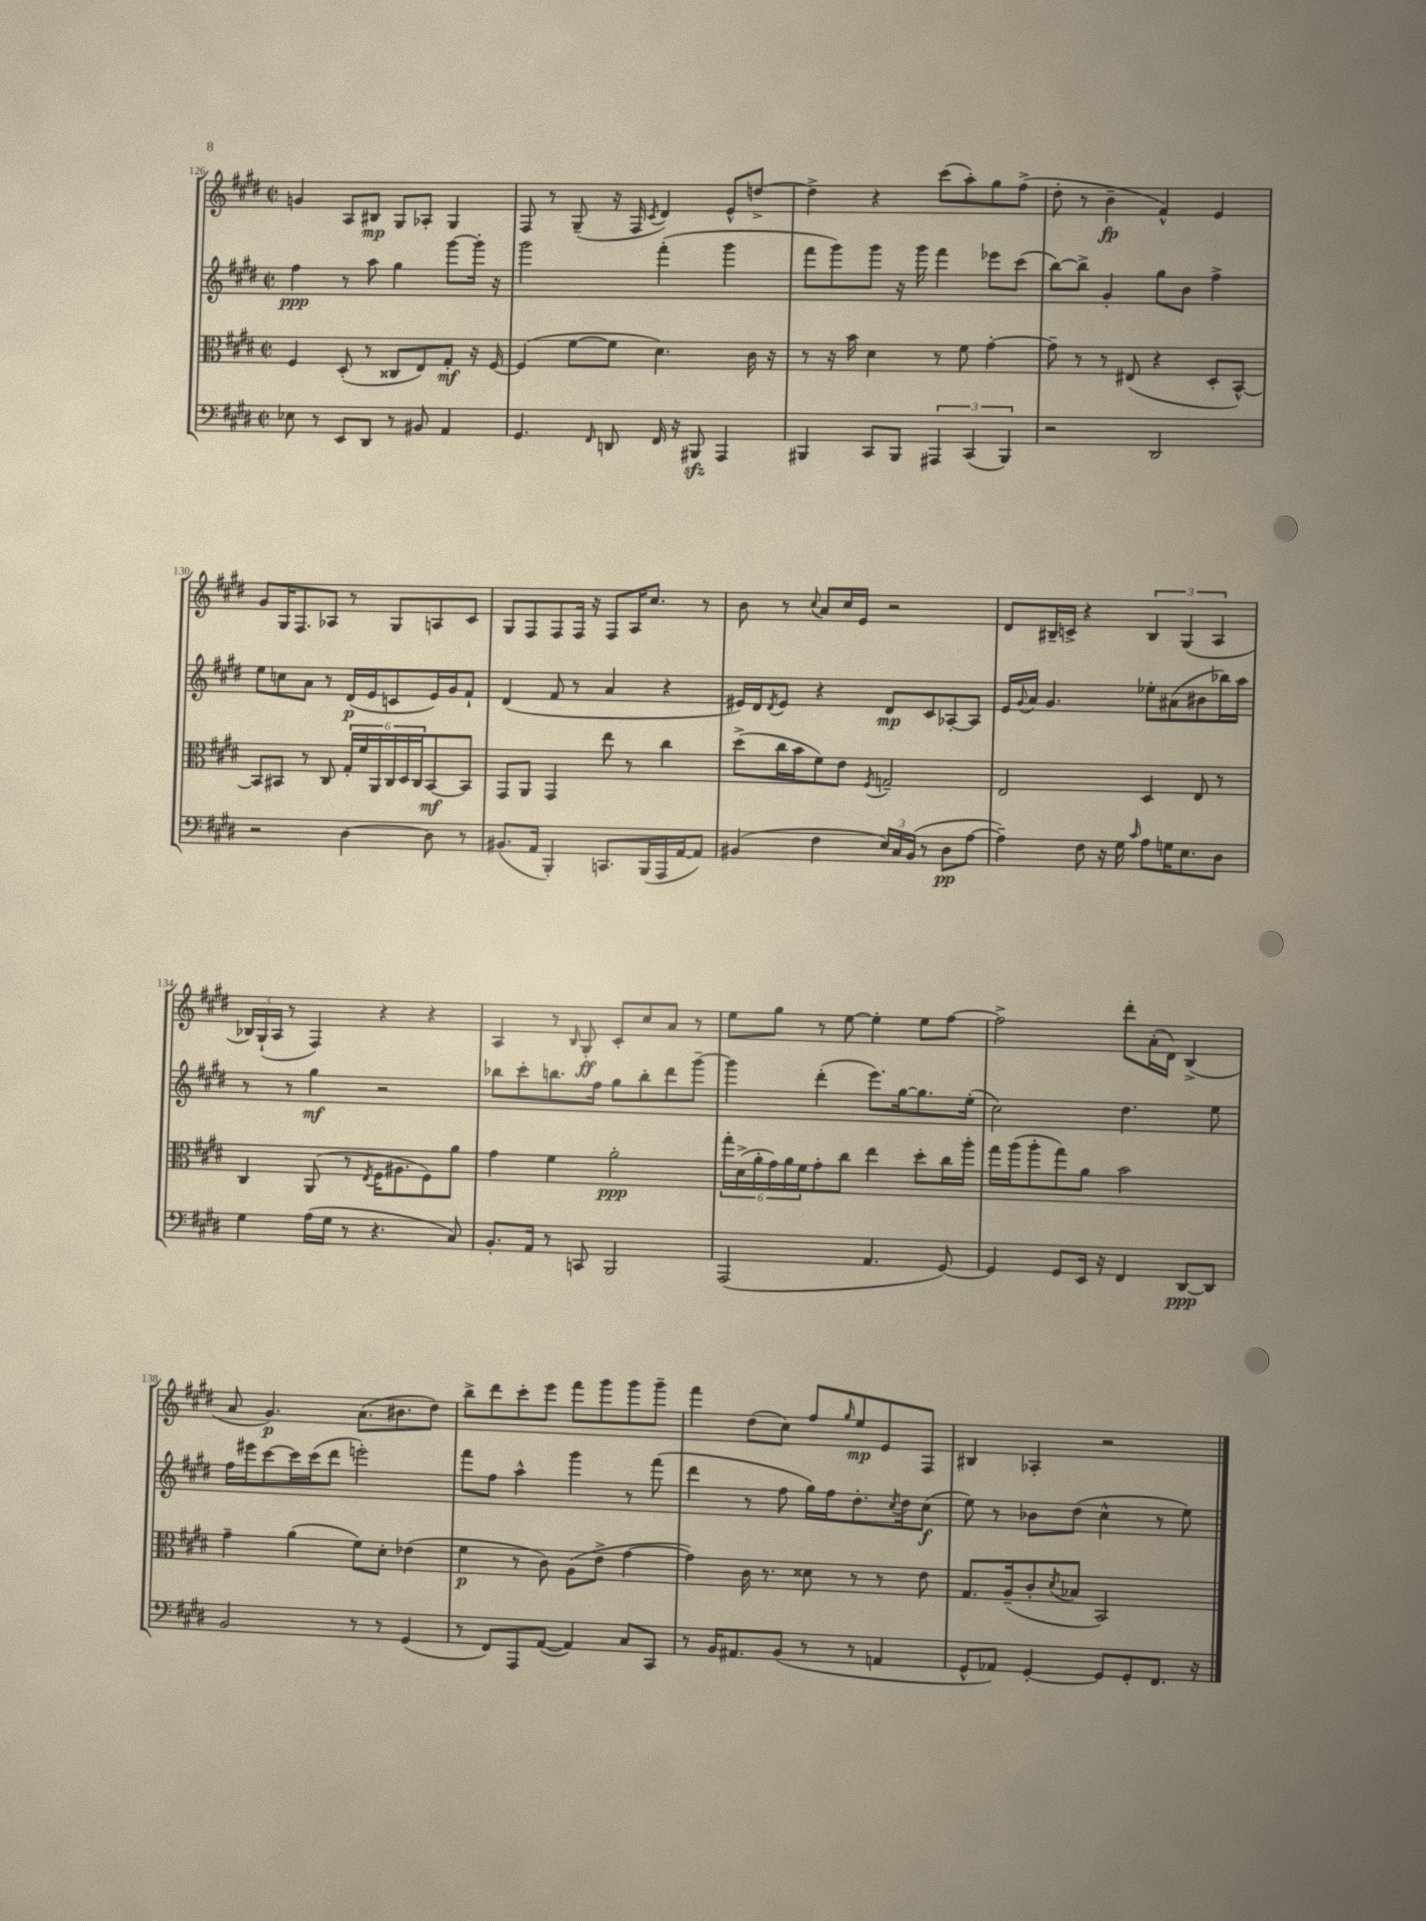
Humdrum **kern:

**kern	**kern	**kern	**kern
*staff4	*staff3	*staff2	*staff1
*clefF4	*clefC3	*clefG2	*clefG2
*k[f#c#g#d#]	*k[f#c#g#d#]	*k[f#c#g#d#]	*k[f#c#g#d#]
*M2/2	*M2/2	*M2/2	*M2/2
*met(c|)	*met(c|)	*met(c|)	*met(c|)
8E-	4F#	4ff#	4g
8r	.	.	.
8EE	(8D#'	8r	8A
8DD#	8r	8aa	8B#
8r	8C##	4gg#	8G#
8BB#	8E)	.	8A-'
4AA	8G#'	[8ggg#	4G#
.	16r	16ggg#']	.
.	[16F#	16r	.
=	=	=	=
4.GG#	(4F#]	2ggg#	8F#
.	.	.	8r
.	[8f#	.	(8G#~
16qqFF#	.	.	.
8DD	8f#]	.	16r
.	.	.	16F#
.	.	.	8qc#
16FF#	4.d#)	(4fff#'	4d#)
16r	.	.	.
8BBB#	.	.	.
4AAA	.	4ggg#	8e^^
.	16c#	.	[8dd^
.	16r	.	.
=	=	=	=
4BBB#	8r	8fff#	4dd^]
.	16r	8ggg#)	.
.	16b	.	.
8CC#	4d#	8ggg#	4r
8BBB#	.	16r	.
.	.	16ggg#	.
6AAA#	8r	4fff#	(8ccc#
.	8f#	.	8aa')
(6CC#	.	.	.
.	[4g#'	8eee-	8gg#
6BBB#)	.	.	.
.	.	(8ccc#	(8ff#^
=	=	=	=
2r	8g#~]	[8bb)	8dd#'
.	8r	8bb^]	8r
.	8r	4g#'	4b~
.	(8E#	.	.
2DD#	4r	8gg#	4f#^^)
.	.	8b	.
.	8D#'	4ff#^	4e
.	[8BB^^)	.	.
=	=	=	=
2r	8BB]	8ee	8g#
.	8BB#	8cc	16G#
.	.	.	8.F#
.	8r	8a	.
.	8C#	8r	8A-
[4D#	24G#'	(16d#	8r
.	24f#	.	.
.	.	16e	.
.	24AA	.	.
.	24C#	8c	8G#
.	24D#	.	.
.	24C#	.	.
8D#]	[8BB#	16e)	8A
.	.	16g#	.
8r	8BB#]	8f#`	8c#
=	=	=	=
(8.BB#	8GG#	(4d#	8G#
.	8AA	.	8F#
16AA	.	.	.
4BBB')	4GG#	8f#	8F#
.	.	8r	16F#
.	.	.	16r
8.CC	8ee	4a	8F#
.	8r	.	16A
(16BBB	.	.	8.cc#
16AAA	4cc#	4r	.
[16AA	.	.	.
8AA])	.	.	8r
=	=	=	=
(4BB#	(8dd#^	16e#)	8b
.	.	16d#	.
.	.	8qd#	.
.	16cc#	8e#	8r
.	16b	.	.
.	.	.	8qqcc#
4F#	8f#)	4r	8a
.	8e	.	16cc#
.	.	.	16e
.	8qF#	.	.
24E)	2G~	8d#	2r
24C#	.	.	.
(24BB#	.	.	.
8r	.	8c#	.
8D#	.	[8A-'	.
[8A	.	8A-]	.
=	=	=	=
4A~])	2E	16e	8d#
.	.	8qqg#	.
.	.	16a	.
.	.	4.g#	16B#~
.	.	.	16c^
8F#	.	.	4r
16r	.	.	.
16G#	.	.	.
16qqc#	.	.	.
8A	4D#	8ee-'	6B#
16G	.	(8a#	.
.	.	.	(6G#
8.E	.	.	.
.	8E	8b#	.
.	.	.	6A
8D#	8r	16bb-)	.
.	.	16aa	.
=	=	=	=
4G#	4C#	8r	24B-)
.	.	.	(24G#`
.	.	.	24A
.	.	8r	8r
(16A	(8AA	4gg#	4F#)
16G#	.	.	.
8r	8r	.	.
.	8qE	.	.
4.r	16F#	2r	4r
.	8.A#	.	.
.	8F#)	.	4r
8C#)	8a	.	.
=	=	=	=
8.BB'	4g#	8bb-	4A
.	.	8ccc#'	.
16AA	.	.	.
8r	4f#	8.bb	8r
.	.	.	16qqB
8CC	.	.	8G#'
.	.	16ff#	.
2BBB	2a'	8gg#	8c#'
.	.	8bb'	8cc#
.	.	8ddd#	8a
.	.	[8ggg#~	8r
=	=	=	=
(2AAA	24gg#'	4ggg#]	8ee
.	(24d#^	.	.
.	24a'	.	.
.	24g#)	.	8gg#
.	24a	.	.
.	24f#	.	.
.	8g#'	(4ddd#'	8r
.	8cc#	.	[8ee
4.AA	4ee	8.eee)	4ee']
.	.	[16gg#	.
.	8dd#'	8.gg#]	8ee
[8GG#)	16cc#	.	[8ff#
.	16aa'	(16ee'	.
=	=	=	=
4GG#]	16gg#	2cc#)	2ff#^]
.	(16aa	.	.
.	8aa'	.	.
8GG#	8gg#)	.	.
16EE	8a	.	.
16r	.	.	.
4FF#	2b	4.dd#	8ddd#'
.	.	.	(16a'
.	.	.	16d#)
[8DD#	.	.	(4B^
8DD#]	.	8ee	.
=	=	=	=
2BB	4g#~	16ff#	8a
.	.	16eee#	.
.	.	[8ccc#	4.g#)
.	(4a	16ccc#]	.
.	.	(16ccc#	.
.	.	8ddd#	.
8r	8f#)	2eee')	(8.a
8r	8d#'	.	.
.	.	.	8.b#
(4GG#	(4e-	.	.
.	.	.	8dd#)
=	=	=	=
8r	4f#	8fff#	8bb^
8FF#)	.	8ff#	8ddd#
8AAA	8r	4aa^^	8ccc#'
([8AA	8c#)	.	8eee
4AA])	(8A	4ggg#	8fff#
.	8e^	.	8ggg#
8C#	[4g#	8r	8ggg#
8CC#	.	(8fff#	8ggg#~
=	=	=	=
8r	4g#])	4ddd#	4fff#
16BB	.	.	.
8.AA#	.	.	.
.	16c#	8r	(8dd#
.	8.r	.	.
(8BB	.	8ff#	8cc#)
8r	8d##	16gg#)	8ff#
.	.	16ff#	.
.	.	.	16qqgg#
8r	8r	8.dd#'	8ee
4AA	8r	.	8e
.	.	8qcc#	.
.	.	16dd#	.
.	8e	(8cc#	8F#
=	=	=	=
8GG#^^	8.G#	8ee)	4B#
8AA-)	.	8r	.
.	(16A~	.	.
[4GG#'	8c#'	8b-	4A-'
.	8qd#	.	.
.	8B-	(8dd#	.
8GG#]	2BB)	4cc#^^	2r
8GG#'	.	.	.
8.FF#	.	8r	.
.	.	8ee)	.
16r	.	.	.
==	==	==	==
*-	*-	*-	*-
